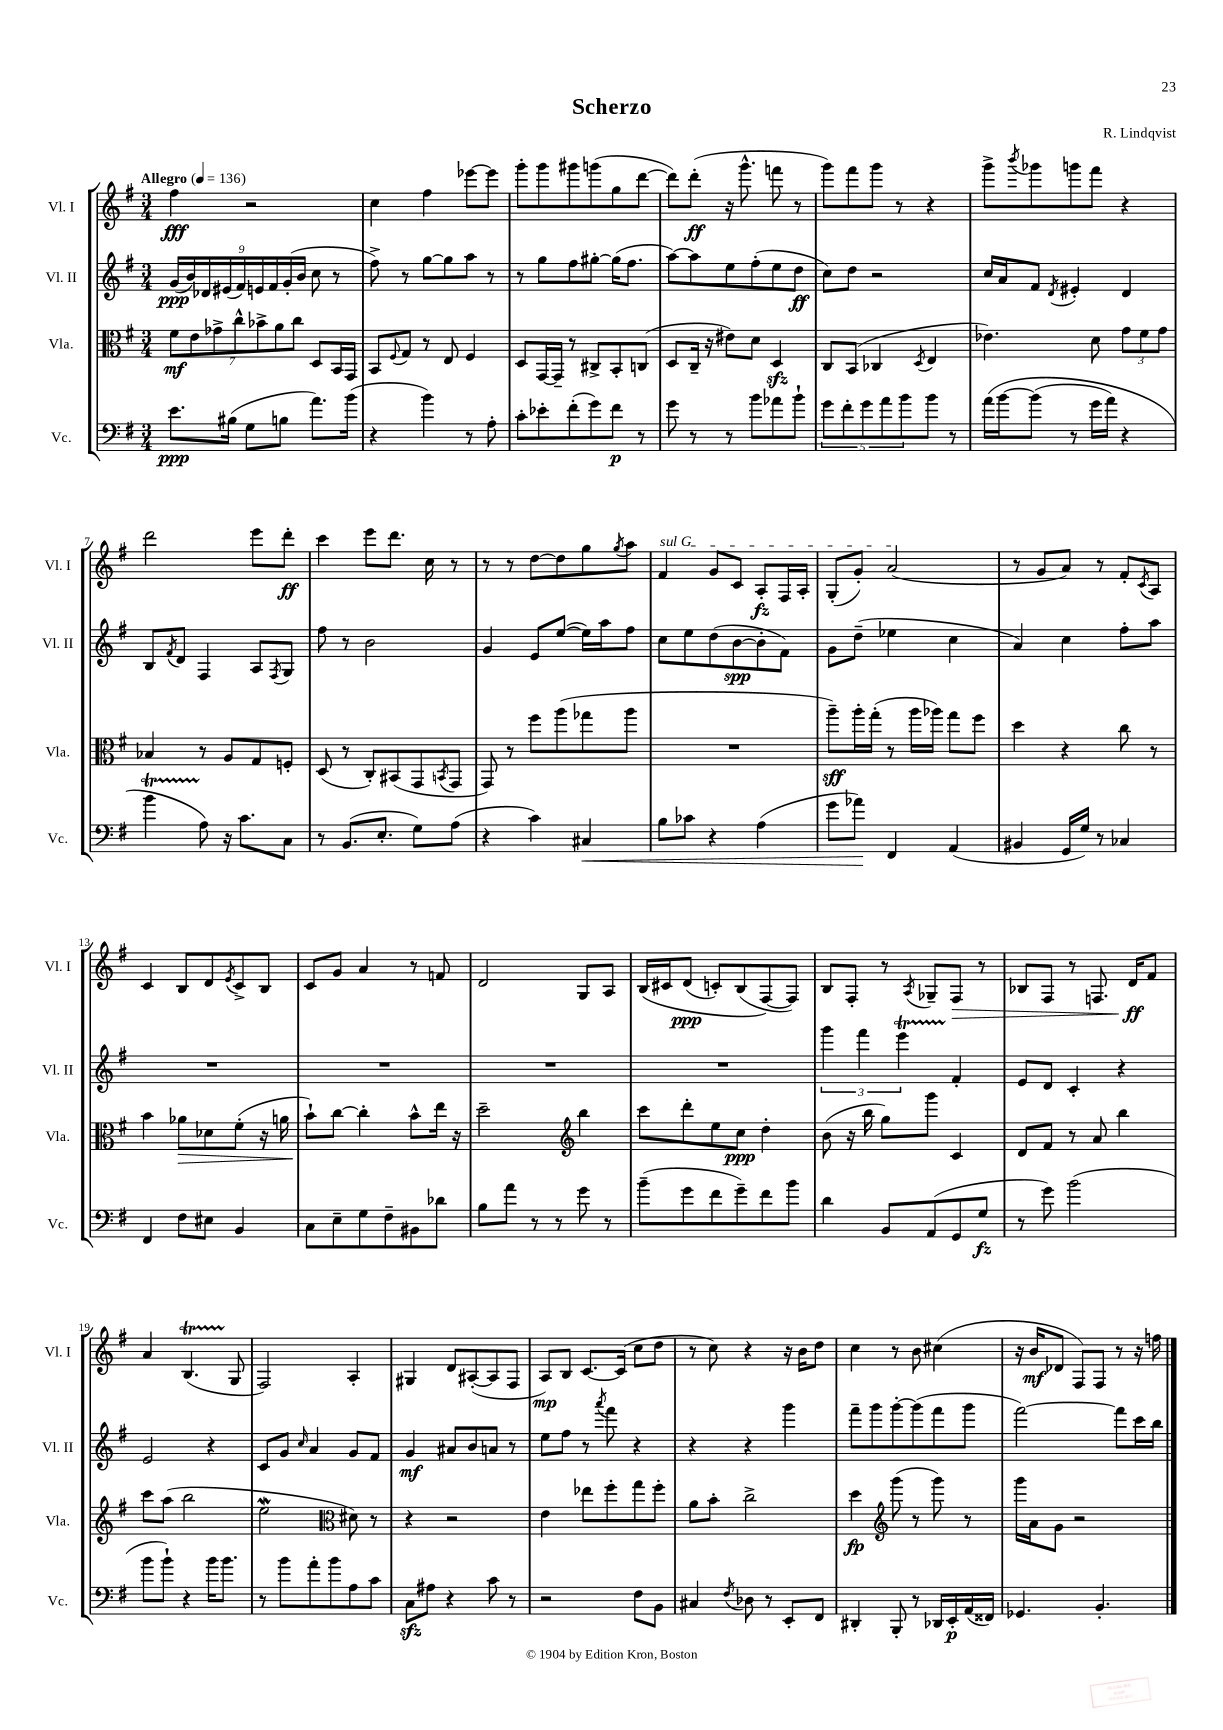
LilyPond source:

\header { title = "Scherzo" composer = "R. Lindqvist" }
<<
\new StaffGroup <<
\new Staff = "s0" \with { instrumentName = "Vl. I" shortInstrumentName = "Vl. I" } {
    \clef treble \key g \major \numericTimeSignature \time 3/4 \tempo "Allegro" 4 = 136
    fis''4\fff r2 |
    c''4 fis''4 ees'''8~ ees'''8 |
    g'''8-. g'''8 gis'''8 g'''8( g''8 d'''8~ |
    d'''8) d'''8-.\ff( r16 g'''8.-^ f'''8 r8 |
    g'''8) fis'''8 g'''8 r8 r4 |
    g'''8-> \acciaccatura { b'''8 } ges'''8 g'''8 fis'''8 r4 |
    d'''2 e'''8 d'''8-.\ff |
    c'''4 e'''8 d'''8. c''16 r8 |
    r8 r8 d''8~ d''8 g''8 \acciaccatura { g''8 } a''8 |
    \once \override TextSpanner.bound-details.left.text = \markup { \italic "sul G" } fis'4\startTextSpan g'8 c'8 a8-.\fz fis16 a16-. |
    g8-.( g'8-.) a'2\stopTextSpan( |
    r8 g'8 a'8) r8 fis'8-. \acciaccatura { c'8 } a8 |
    c'4 b8 d'8 \acciaccatura { e'8 } c'8-> b8 |
    c'8 g'8 a'4 r8 f'8 |
    d'2 g8 a8 |
    b16\( cis'16 d'8\ppp( c'8-.) b8( fis8~\) fis8) |
    b8 fis8-. r8 \acciaccatura { a8 } ges8-- fis8\> r8 |
    bes8 fis8 r8 f8. d'16\ff\! fis'8 |
    a'4 b4.\startTrillSpan( g8\stopTrillSpan |
    fis2) a4-. |
    gis4 d'8 ais8~-.( ais8 fis8 |
    a8\mp) b8 c'8.~ c'16( c''8 d''8 |
    r8 c''8) r4 r16 b'16 d''8 |
    c''4 r8 b'8 cis''4( |
    r16 b'16\mf des'8 fis8) fis8 r8 r16 f''16 \bar "|." |
}
\new Staff = "s1" \with { instrumentName = "Vl. II" shortInstrumentName = "Vl. II" } {
    \clef treble \key g \major \numericTimeSignature \time 3/4
    \tuplet 9/8 { g'16\ppp( b'16) des'16 eis'16( fis'16) e'16 fis'16 g'16-.( b'16 } c''8 r8 |
    fis''8->) r8 g''8~ g''8 a''8 r8 |
    r8 g''8 fis''8 gis''8~-. gis''16( fis''8. |
    a''8~) a''8 e''8 fis''8-.( e''8 d''8\ff |
    c''8) d''8 r2 |
    c''16 a'16 fis'8 \acciaccatura { d'8 } eis'4-. d'4 |
    b8 \acciaccatura { fis'8 } d'8 fis4 a8 \acciaccatura { fis8 } g8 |
    fis''8 r8 b'2 |
    g'4 e'8 e''8~( e''16) a''16 fis''8 |
    c''8 e''8 d''8( b'8~\spp b'8-. fis'8) |
    g'8 d''8--( ees''4 c''4 |
    a'4) c''4 fis''8-. a''8 |
    R2. |
    R2. |
    R2. |
    R2. |
    \tuplet 3/2 { g'''4 fis'''4 e'''4\startTrillSpan } fis'4-.\stopTrillSpan |
    e'8 d'8 c'4-. r4 |
    e'2 r4 |
    c'8 g'8 \grace { c''16 } a'4 g'8 fis'8 |
    g'4\mf ais'8 b'8 a'8 r8 |
    e''8 fis''8 r8 \acciaccatura { a'''8 } fis'''8 r4 |
    r4 r4 g'''4 |
    fis'''8-- g'''8 g'''8~-. g'''8( fis'''8 g'''8 |
    fis'''2~) fis'''8 c'''16 b''16 \bar "|." |
}
\new Staff = "s2" \with { instrumentName = "Vla." shortInstrumentName = "Vla." } {
    \clef alto \key g \major \numericTimeSignature \time 3/4
    \tuplet 7/4 { fis'8\mf e'8 ges'8-> c''8-^ bes'8-> a'8 c''8 } d8 b,16 g,16 |
    b,8 \appoggiatura { fis8 } g8 r8 e8 fis4 |
    d8 g,16~ g,16-- r8 cis8-> b,8-. c8( |
    d8 c16-- r16 eis'8) d'8 d4\sfz |
    c8 b,8( ces4 \acciaccatura { d8 } e4 |
    ees'4.) d'8 \tuplet 3/2 { g'8 fis'8 g'8 } |
    bes4 r8 a8 g8 f8-. |
    d8( r8 c8-.) bis,8( g,8 \acciaccatura { b,8 } g,8 |
    g,8) r8 fis''8 a''8( ges''8 a''8 |
    R2. |
    a''8--\sff) a''16-. g''16-.( r8 a''16 aes''16) g''8 fis''8 |
    d''4 r4 c''8 r8 |
    b'4 aes'8\> des'8 fis'8-.( r16 a'16 |
    b'8-!\!) c''8~ c''4-. b'8-^ e''16 r16 |
    d''2-- \clef treble b''4 |
    c'''8 d'''8-. e''8 c''8\ppp d''4-. |
    b'8( r16 b''16 g''8) g'''8 c'4 |
    d'8 fis'8 r8 a'8 b''4 |
    c'''8 a''8( b''2 |
    e''2\mordent \clef alto dis'8) r8 |
    r4 r2 |
    e'4 ees''8 fis''8-. g''8 fis''8-. |
    a'8 b'8-. c''2-> |
    d''4\fp \clef treble g'''8( r8 g'''8) r8 |
    g'''16 a'16 g'8 r2 \bar "|." |
}
\new Staff = "s3" \with { instrumentName = "Vc." shortInstrumentName = "Vc." } {
    \clef bass \key g \major \numericTimeSignature \time 3/4
    e'8.\ppp bis16( g8 b8 a'8.) b'16( |
    r4 b'4) r8 a8-. |
    c'8-. ees'8-. fis'8-.( g'8) fis'8\p r8 |
    g'8 r8 r8 b'8 aes'8 b'8-! |
    \tuplet 5/4 { g'8 fis'8-. g'8 a'8 b'8 } b'8 r8 |
    a'16\( b'16~ b'8( r8 g'16 a'16) r4 |
    b'4\startTrillSpan a8\stopTrillSpan\) r16 c'8. c8 |
    r8 b,8.( e8.-. g8) a8( |
    r4 c'4) cis4\< |
    b8 ces'8 r4 a4( |
    g'8 aes'8\!) fis,4 a,4( |
    bis,4 g,16 g16) r8 ces4 |
    fis,4 fis8 eis8 b,4 |
    c8 e8-- g8 fis8-- bis,8 des'8 |
    b8 a'8 r8 r8 g'8 r8 |
    b'8--( g'8 fis'8 g'8--) fis'8 b'8 |
    d'4 b,8 a,8( g,8 g8\fz |
    r8 g'8) b'2( |
    b'8 b'8-!) r4 b'16 b'8. |
    r8 b'8 a'8-. b'8 a8 c'8 |
    c8\sfz ais8 r4 c'8 r8 |
    r2 fis8 b,8 |
    cis4 \acciaccatura { fis8 } des8 r8 e,8-. fis,8 |
    dis,4-. b,,8-. r8 des,16 e,16-.\p a,16( fisis,16) |
    ges,4. b,4.-. \bar "|." |
}
>>
>>
